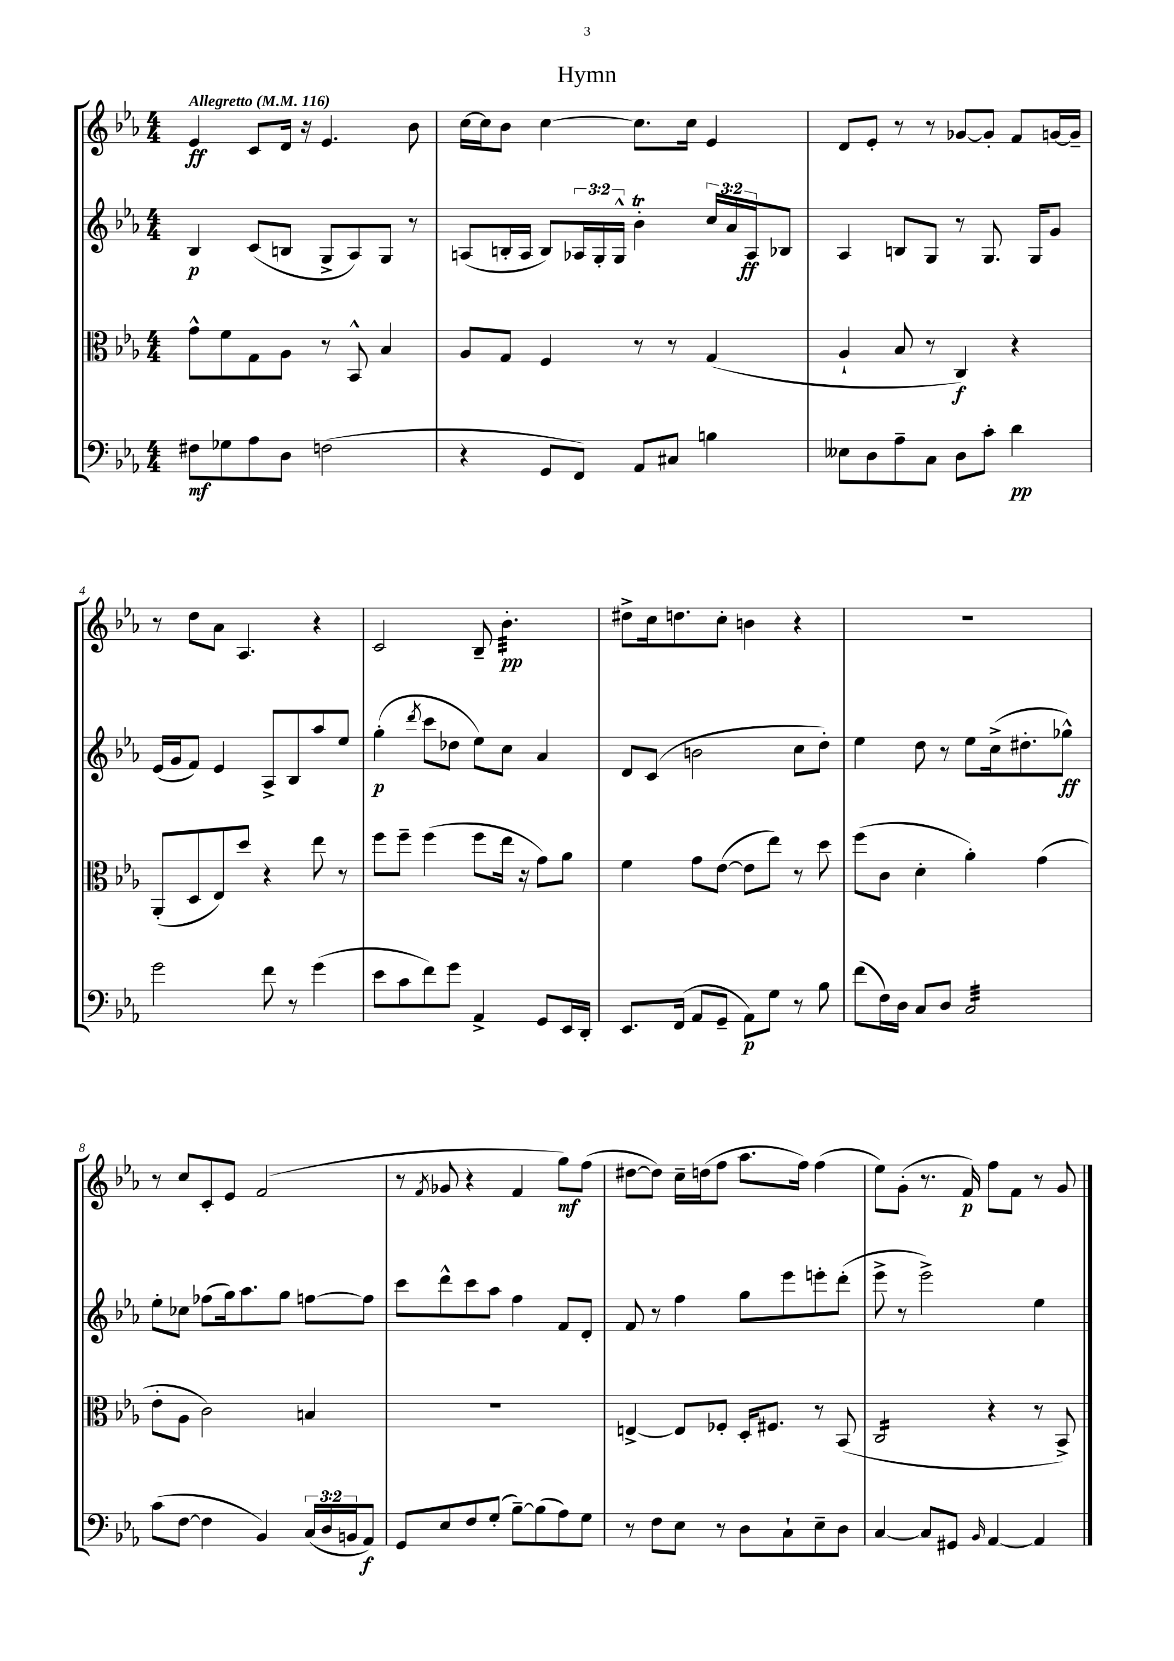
\header { title = "Hymn" }
<<
\new StaffGroup <<
\new Staff = "s0" {
    \clef treble \key ees \major \numericTimeSignature \time 4/4 \tempo "Allegretto" 4 = 116
    ees'4\ff c'8 d'16 r16 ees'4. bes'8 |
    c''16~ c''16 bes'8 c''4~ c''8. c''16 ees'4 |
    d'8 ees'8-. r8 r8 ges'8~ ges'8-. f'8 g'16~ g'16-- |
    r8 d''8 aes'8 aes4. r4 |
    c'2 bes8-- bes'4.:32-.\pp |
    dis''8-> c''16 d''8. c''8-. b'4 r4 |
    R1 |
    r8 c''8 c'8-. ees'8 f'2( |
    r8 \acciaccatura { f'8 } ges'8 r4 f'4 g''8\mf) f''8( |
    dis''8~ dis''8) c''16-- d''16( f''8 aes''8. f''16) f''4( |
    ees''8) g'8-.( r8. f'16\p) f''8 f'8 r8 g'8 \bar "|." |
}
\new Staff = "s1" {
    \clef treble \key ees \major \numericTimeSignature \time 4/4 \override Staff.TupletNumber.text = #tuplet-number::calc-fraction-text
    bes4\p c'8( b8 g8-> aes8) g8 r8 |
    a8( b16-. a16 b8) \tuplet 3/2 { aes16 g16-. g16-^ } bes'4-.\trill \tuplet 3/2 { c''16 aes'16 aes16\ff } bes8 |
    aes4 b8 g8 r8 g8. g16 g'8 |
    ees'16( g'16 f'8) ees'4 aes8-> bes8 aes''8 ees''8 |
    g''4-.\p( \acciaccatura { d'''8 } c'''8 des''8 ees''8) c''8 aes'4 |
    d'8 c'8( b'2 c''8 d''8-.) |
    ees''4 d''8 r8 ees''8 c''16->( dis''8.-. ges''8-^\ff) |
    ees''8-. ces''8 fes''8( g''16) aes''8. g''8 f''8~ f''8 |
    c'''8 d'''8-^ c'''8 aes''8 f''4 f'8 d'8-. |
    f'8 r8 f''4 g''8 ees'''8 e'''8-. d'''8-.( |
    ees'''8-> r8 ees'''2->) ees''4 \bar "|." |
}
\new Staff = "s2" {
    \clef alto \key ees \major \numericTimeSignature \time 4/4
    g'8-^ f'8 g8 aes8 r8 bes,8-^ bes4 |
    aes8 g8 f4 r8 r8 g4( |
    aes4-! bes8 r8 c4\f) r4 |
    aes,8-.( d8 ees8) d''8 r4 ees''8 r8 |
    f''8 f''8-- f''4( f''8 ees''16 r16 g'8) aes'8 |
    f'4 g'8 ees'8~( ees'8 ees''8) r8 d''8 |
    f''8( c'8 d'4-. aes'4-.) g'4( |
    ees'8-. aes8 c'2) b4 |
    r1 |
    e4~-> e8 fes8-. d16-. fis8. r8 bes,8( |
    c2:16 r4 r8 bes,8->) \bar "|." |
}
\new Staff = "s3" {
    \clef bass \key ees \major \numericTimeSignature \time 4/4 \override Staff.TupletNumber.text = #tuplet-number::calc-fraction-text
    fis8\mf ges8 aes8 d8 f2( |
    r4 g,8 f,8) aes,8 cis8 b4 |
    eeses8 d8 aes8-- c8 d8 c'8-. d'4\pp |
    g'2 f'8 r8 g'4( |
    ees'8 c'8 f'8) g'8 aes,4-> g,8 ees,16 d,16-. |
    ees,8. f,16( aes,8 g,8-- aes,8\p) g8 r8 bes8 |
    f'8( f16) d16 c8 d8 c2:32 |
    c'8( f8~ f4 bes,4) \tuplet 3/2 { c16( d16 b,16 } aes,8\f) |
    g,8 ees8 f8 g8-.( bes8~--) bes8( aes8) g8 |
    r8 f8 ees8 r8 d8 c8-! ees8-- d8 |
    c4~ c8 gis,8 \grace { bes,16 } aes,4~ aes,4 \bar "|." |
}
>>
>>
